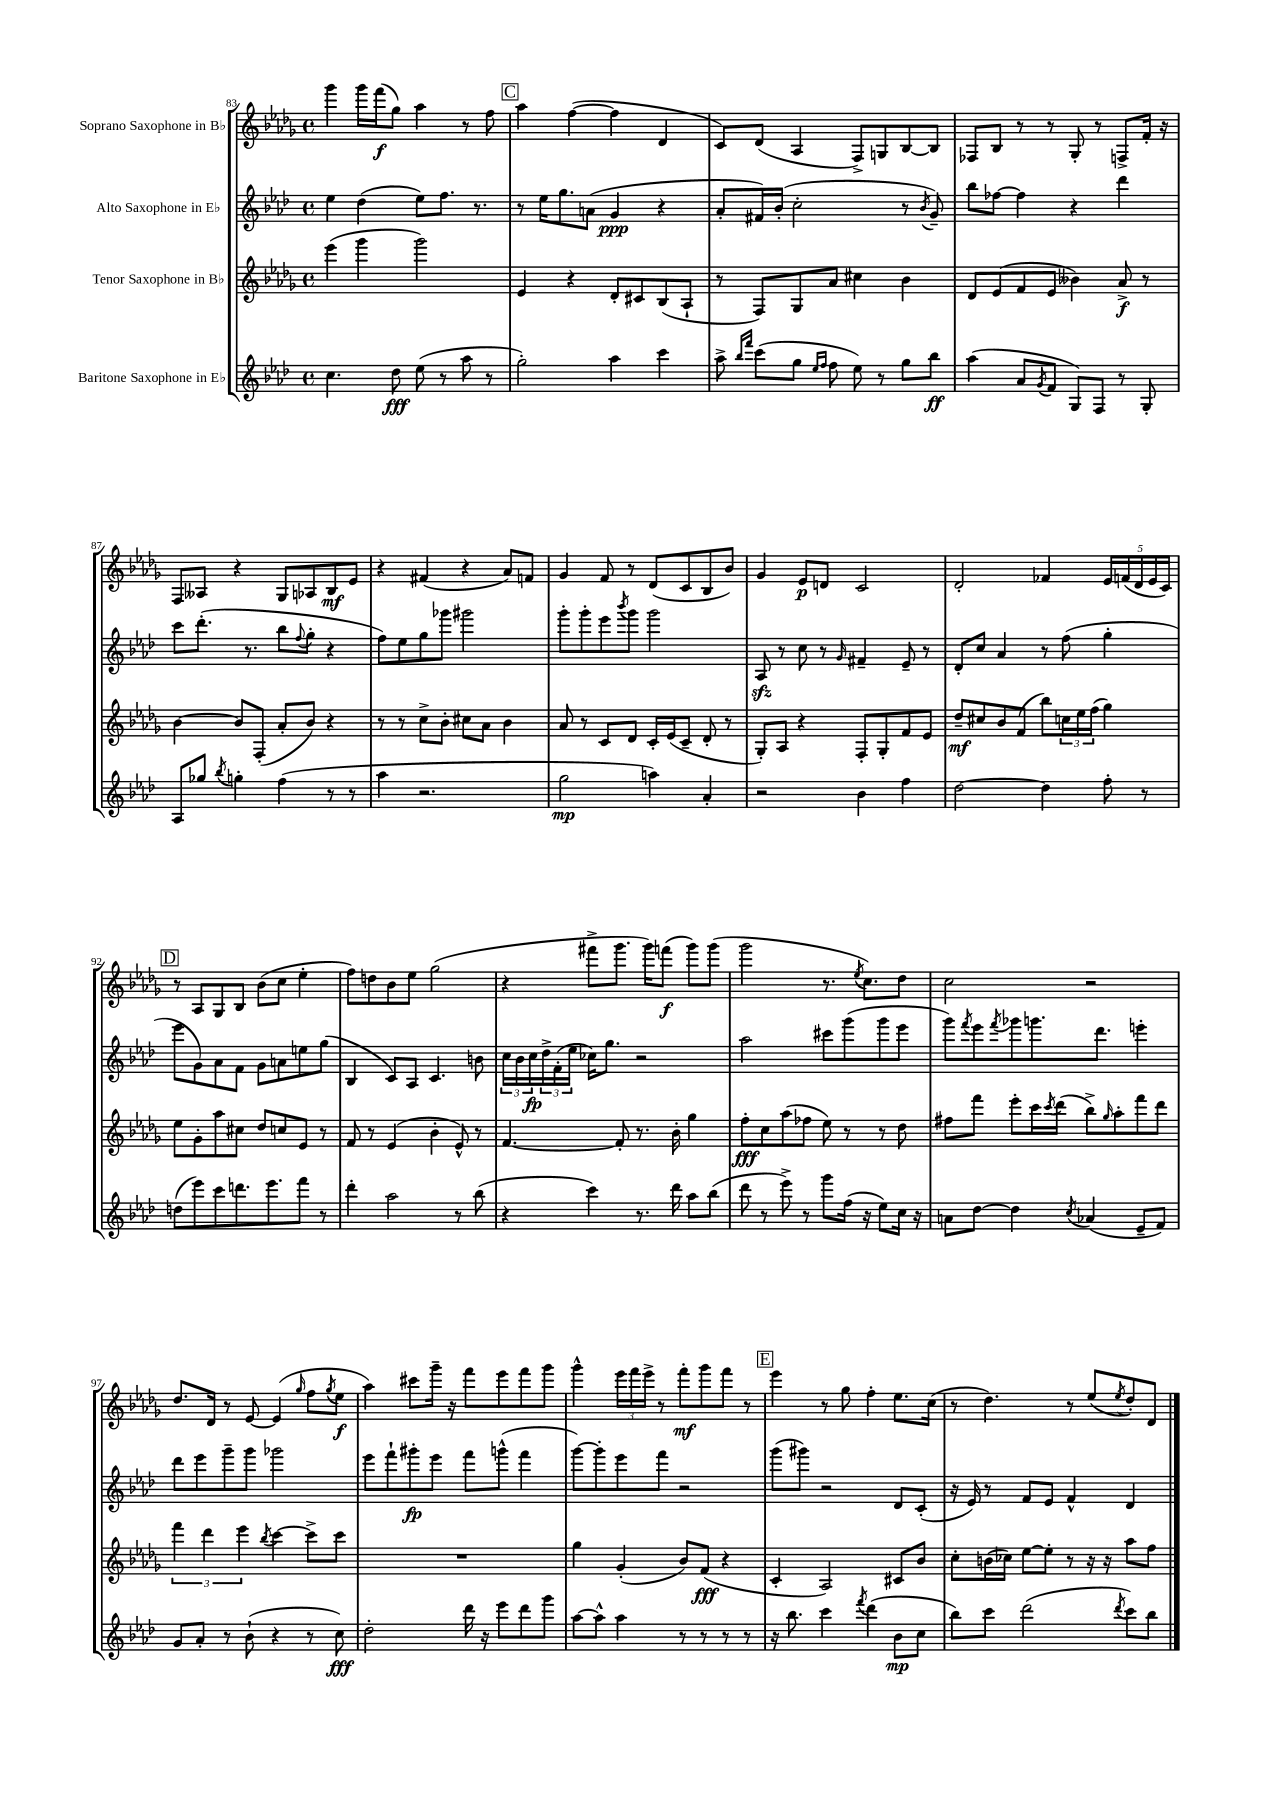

**kern	**dynam	**kern	**dynam	**kern	**dynam	**kern	**dynam
*part4	*part4	*part3	*part3	*part2	*part2	*part1	*part1
*staff4	*staff4	*staff3	*staff3	*staff2	*staff2	*staff1	*staff1
*I"Baritone Saxophone in E♭	*	*I"Tenor Saxophone in B♭	*	*I"Alto Saxophone in E♭	*	*I"Soprano Saxophone in B♭	*
*clefG2	*	*clefG2	*	*clefG2	*	*clefG2	*
*k[b-e-a-d-]	*	*k[b-e-a-d-g-]	*	*k[b-e-a-d-]	*	*k[b-e-a-d-g-]	*
*M4/4	*	*M4/4	*	*M4/4	*	*M4/4	*
*met(c)	*	*met(c)	*	*met(c)	*	*met(c)	*
=83	=83	=83	=83	=83	=83	=83	=83
4.cc\	.	(4eee-\	.	4ee-\	.	4ggg-\	.
.	.	4ggg-\	.	(4dd-\	.	16ggg-\LL	.
.	.	.	.	.	.	(16fff\J	f
8dd-\	fff	.	.	.	.	8gg-\J)	.
(8ee-\	.	2ggg-\)	.	8ee-\L)	.	4aa-\	.
8r	.	.	.	8.ff\J	.	.	.
8aa-\	.	.	.	.	.	8r	.
.	.	.	.	8.r	.	.	.
8r	.	.	.	.	.	8ff\	.
!!LO:REH:place=s1:t=C
=84	=84	=84	=84	=84	=84	=84	=84
2gg'\)	.	4e-/	.	8r	.	4aa-\	.
.	.	.	.	16ee-\KL	.	.	.
.	.	.	.	8.gg\	.	.	.
.	.	4r	.	.	.	([4ff\	.
.	.	.	.	(8an\J	.	.	.
4aa-\	.	8d-'/L	.	4g/	ppp	4ff\]	.
.	.	8c#X/	.	.	.	.	.
4ccc\	.	(8B-/	.	4r	.	4d-/	.
.	.	8A-`/J	.	.	.	.	.
=85	=85	=85	=85	=85	=85	=85	=85
8aa-^\	.	8r	.	8a-'/L	.	8c/L)	.
16qqbb-/LL	.	.	.	.	.	.	.
16qqfff/JJ	.	.	.	.	.	.	.
(8ccc\L	.	8F/L)	.	16f#X/L)	.	(8d-/J	.
.	.	.	.	(16b-'/JJ	.	.	.
8gg\J	.	8G-/	.	2cc'\	.	4A-/	.
16qqee-/LL	.	.	.	.	.	.	.
16qqff/JJ	.	.	.	.	.	.	.
8ff\	.	8a-/J	.	.	.	.	.
8ee-\)	.	4cc#X\	.	.	.	8F^/L)	.
8r	.	.	.	.	.	8Gn/	.
8gg\L	.	4b-\	.	8r	.	[8B-/	.
.	.	.	.	8qb-/	.	.	.
8bb-\J	ff	.	.	8g~/)	.	8B-/J]	.
=86	=86	=86	=86	=86	=86	=86	=86
(4aa-\	.	8d-/L	.	8bb-\L	.	8F-X/L	.
.	.	(8e-/	.	[8ff-X\J	.	8B-/J	.
8a-/L	.	8f/	.	4ff-\]	.	8r	.
8qg/	.	.	.	.	.	.	.
8f/J	.	8e-/J	.	.	.	8r	.
8G/L)	.	4b--X\)	.	4r	.	8G-'/	.
8F/J	.	.	.	.	.	8r	.
8r	.	8a-^/	f	4ddd-\	.	8Fn^/L	.
8G'/	.	8r	.	.	.	16f'/Jk	.
.	.	.	.	.	.	16r	.
!!LO:LB:g=z
=87	=87	=87	=87	=87	=87	=87	=87
8A-/L	.	[4b-\	.	8ccc\L	.	8F/L	.
8gg-X/J	.	.	.	(8.ddd-'\J	.	8A--X/J	.
8qbb-/	.	.	.	.	.	.	.
4ggn'\	.	8b-/L]	.	.	.	4r	.
.	.	.	.	8.r	.	.	.
.	.	(8F'/J	.	.	.	.	.
(4ff\	.	8a-'/L	.	8bb-\L	.	8G-/L	.
.	.	.	.	8qqff/	.	.	.
.	.	8b-/J)	.	8gg'\J	.	8A-X/	.
8r	.	4r	.	4r	.	8B-/	mf
8r	.	.	.	.	.	8e-/J	.
=88	=88	=88	=88	=88	=88	=88	=88
4aa-\	.	8r	.	8ff\L)	.	4r	.
.	.	8r	.	8ee-\	.	.	.
2.r	.	8cc^\L	.	8gg\	.	(4f#X/	.
.	.	8b-'\J	.	8ggg-X\J	.	.	.
.	.	8cc#X\L	.	2ggg#X\	.	4r	.
.	.	8a-\J	.	.	.	.	.
.	.	4b-\	.	.	.	8a-/L)	.
.	.	.	.	.	.	8fn/J	.
=89	=89	=89	=89	=89	=89	=89	=89
2gg\	mp	8a-/	.	8ggg'\L	.	4g-/	.
.	.	8r	.	8ggg'\	.	.	.
.	.	8c/L	.	8eee-\	.	8f/	.
.	.	.	.	8qbbb-/	.	.	.
.	.	8d-/J	.	8ggg\J	.	8r	.
4aan\)	.	16c'/LL	.	2ggg\	.	(8d-/L	.
.	.	(16e-/J	.	.	.	.	.
.	.	8c~/J	.	.	.	8c/	.
4a-'/	.	8d-'/	.	.	.	8B-/	.
.	.	8r	.	.	.	8b-/J)	.
=90	=90	=90	=90	=90	=90	=90	=90
2r	.	8G-'/L)	.	8A-zz/	.	4g-/	.
.	.	8A-/J	.	8r	.	.	.
.	.	4r	.	8cc\	.	8e-/L	p
.	.	.	.	8r	.	8dn/J	.
.	.	.	.	16qqg/	.	.	.
4b-\	.	8F'/L	.	4f#X~/	.	2c/	.
.	.	8G-'/	.	.	.	.	.
4ff\	.	8f/	.	8e-~/	.	.	.
.	.	8e-/J	.	8r	.	.	.
=91	=91	=91	=91	=91	=91	=91	=91
[2dd-\	.	8dd-~/L	mf	8d-'/L	.	2d-'/	.
.	.	8cc#X/	.	8cc/J	.	.	.
.	.	8b-/	.	4a-/	.	.	.
.	.	(8f/J	.	.	.	.	.
4dd-\]	.	8bb-\L)	.	8r	.	4f-X/	.
.	.	24ccn\L	.	(8ff\	.	.	.
.	.	24ee-\	.	.	.	.	.
.	.	(24ff\JJ	.	.	.	.	.
8ff'\	.	4gg-\)	.	4gg'\	.	20e-/LL	.
.	.	.	.	.	.	(20fn/	.
.	.	.	.	.	.	20d-/	.
8r	.	.	.	.	.	.	.
.	.	.	.	.	.	20e-/	.
.	.	.	.	.	.	20c/JJ)	.
!!LO:LB:g=z
!!LO:REH:place=s1:t=D
=92	=92	=92	=92	=92	=92	=92	=92
(8ddn\L	.	8ee-\L	.	8eee-\L	.	8r	.
8eee-\)	.	8g-'\	.	8g\)	.	8A-/L	.
8ccc\	.	8aa-\	.	8a-\	.	8G-/	.
8.dddn\	.	8cc#X\J	.	8f\J	.	8B-/J	.
.	.	8dd-/L	.	8g\L	.	(8b-\L	.
8.eee-\	.	.	.	.	.	.	.
.	.	8ccn/	.	8an\	.	8cc\J	.
8fff\J	.	8e-/J	.	8een\	.	4ee-'\	.
8r	.	8r	.	(8gg\J	.	.	.
=93	=93	=93	=93	=93	=93	=93	=93
4ddd-'\	.	8f/	.	4B-/	.	8ff\L)	.
.	.	8r	.	.	.	8ddn\	.
2aa-\	.	(4e-/	.	8c/L)	.	8b-\	.
.	.	.	.	8A-/J	.	8ee-\J	.
.	.	4b-'\	.	4.c/	.	(2gg-\	.
8r	.	8e-^^/)	.	.	.	.	.
(8bb-\	.	8r	.	8bn\	.	.	.
=94	=94	=94	=94	=94	=94	=94	=94
4r	.	[4.f/	.	24cc\LL	.	4r	.
.	.	.	.	24b-\	.	.	.
.	.	.	.	24cc\	fp	.	.
.	.	.	.	24dd-^\	.	.	.
.	.	.	.	(24f'\	.	.	.
.	.	.	.	24ee-\JJ	.	.	.
4ccc\)	.	.	.	16cc-X\KL)	.	8fff#X^\L	.
.	.	.	.	8.gg\J	.	.	.
.	.	8f'/]	.	.	.	8.ggg-\J	.
8.r	.	8.r	.	2r	.	.	.
.	.	.	.	.	.	16ggg-\KL)	.
.	.	.	.	.	.	(8fffn\J	f
16ddd-\	.	16b-'\	.	.	.	.	.
8aa-\L	.	4gg-\	.	.	.	8ggg-\L)	.
(8bb-\J	.	.	.	.	.	(8ggg-\J	.
=95	=95	=95	=95	=95	=95	=95	=95
8ddd-\	.	8ff'\L	fff	2aa-\	.	2ggg-\	.
8r	.	8cc\	.	.	.	.	.
8eee-^\)	.	(8aa-\	.	.	.	.	.
8r	.	8ff-X\J	.	.	.	.	.
8ggg\L	.	8ee-\)	.	8ccc#X\L	.	8.r	.
(16ff\Jk	.	8r	.	(8ggg\	.	.	.
.	.	.	.	.	.	8qee-/	.
16r	.	.	.	.	.	8.cc\L)	.
8ee-\L)	.	8r	.	8ggg\	.	.	.
16cc\Jk	.	8dd-\	.	8eee-\J	.	8dd-\J	.
16r	.	.	.	.	.	.	.
=96	=96	=96	=96	=96	=96	=96	=96
8an\L	.	8ff#X\L	.	8ggg\L)	.	2cc\	.
.	.	.	.	8qfff/	.	.	.
[8dd-\J	.	8fff\J	.	8eee-\	.	.	.
.	.	.	.	8qfff/	.	.	.
4dd-\]	.	8eee-'\L	.	8ggg-X\	.	.	.
.	.	16ccc\L	.	8.gggn\	.	.	.
.	.	8qccc/	.	.	.	.	.
.	.	(16ddd-\JJ	.	.	.	.	.
8qcc/	.	.	.	.	.	.	.
(4a-X/	.	8bb-^\L)	.	.	.	2r	.
.	.	.	.	8.ddd-\J	.	.	.
.	.	16qqgg-/	.	.	.	.	.
.	.	8aa-'\	.	.	.	.	.
8e-~/L	.	8fff\	.	4eeen'\	.	.	.
8f/J)	.	8ddd-\J	.	.	.	.	.
!!LO:LB:g=z
=97	=97	=97	=97	=97	=97	=97	=97
8g/L	.	6fff\	.	8ddd-\L	.	8.dd-/L	.
8a-'/J	.	.	.	8eee-\	.	.	.
.	.	6ddd-\	.	.	.	.	.
.	.	.	.	.	.	16d-/Jk	.
8r	.	.	.	8ggg~\	.	8r	.
.	.	6eee-\	.	.	.	.	.
(8b-`\	.	.	.	8ggg\J	.	[8e-/	.
.	.	8qbb-/	.	.	.	.	.
4r	.	[4ccc\	.	2ggg-X\	.	(4e-/]	.
.	.	.	.	.	.	16qqgg-/	.
8r	.	8ccc^\L]	.	.	.	8ff\L	.
.	.	.	.	.	.	8qgg-/	.
8cc\)	fff	8ccc\J	.	.	.	8ee-\J	f
=98	=98	=98	=98	=98	=98	=98	=98
2dd-'\	.	1r	.	8eee-\L	.	4aa-\)	.
.	.	.	.	8fff`\	.	.	.
.	.	.	.	8ggg#X'\	fp	8ccc#X\L	.
.	.	.	.	8eee-\J	.	16ggg-~\Jk	.
.	.	.	.	.	.	16r	.
16ddd-\	.	.	.	8fff\L	.	8fff\L	.
16r	.	.	.	.	.	.	.
8eee-\L	.	.	.	(8gggn^^\J	.	8eee-\	.
8ddd-\	.	.	.	4fff\	.	8fff\	.
8ggg\J	.	.	.	.	.	8ggg-\J	.
=99	=99	=99	=99	=99	=99	=99	=99
[8aa-\L	.	4gg-\	.	[8ggg\L)	.	4ggg-^^\	.
8aa-^^\J]	.	.	.	8ggg'\]	.	.	.
4aa-\	.	(4g-'/	.	8eee-\	.	24eee-\LL	.
.	.	.	.	.	.	24fff\	.
.	.	.	.	.	.	24eee-^\JJ	.
.	.	.	.	8fff\J	.	8r	.
8r	.	8b-/L)	.	2r	.	8fff'\L	mf
8r	.	(8f/J	fff	.	.	8ggg-\	.
8r	.	4r	.	.	.	8fff\J	.
8r	.	.	.	.	.	8r	.
!!LO:REH:place=s1:t=E
=100	=100	=100	=100	=100	=100	=100	=100
16r	.	4c'/	.	(8ggg\L	.	4eee-\	.
8.bb-\	.	.	.	.	.	.	.
.	.	.	.	8ggg#X\J)	.	.	.
4ccc\	.	2A-/)	.	2r	.	8r	.
.	.	.	.	.	.	8gg-\	.
8qfff/	.	.	.	.	.	.	.
(4ddd-\	.	.	.	.	.	4ff'\	.
8b-\L	mp	8c#X/L	.	8d-/L	.	8.ee-\L	.
8cc\J	.	8b-/J	.	(8c'/J	.	.	.
.	.	.	.	.	.	(16cc\Jk	.
=101	=101	=101	=101	=101	=101	=101	=101
8bb-\L)	.	8cc'\L	.	16r	.	8r	.
.	.	.	.	16e-/)	.	.	.
8ccc\J	.	(16bn\L	.	8r	.	4.dd-\)	.
.	.	16cc-X\JJ)	.	.	.	.	.
(2ddd-\	.	[8ee-\L	.	8f/L	.	.	.
.	.	8ee-'\J]	.	8e-/J	.	.	.
.	.	8r	.	4f^^/	.	8r	.
.	.	16r	.	.	.	(8ee-/L	.
.	.	16r	.	.	.	.	.
8qddd-/	.	.	.	.	.	8qee-/	.
8ccc\L)	.	8aa-\L	.	4d-/	.	8dd-'/)	.
8bb-\J	.	8ff\J	.	.	.	8d-/J	.
==	==	==	==	==	==	==	==
*-	*-	*-	*-	*-	*-	*-	*-
